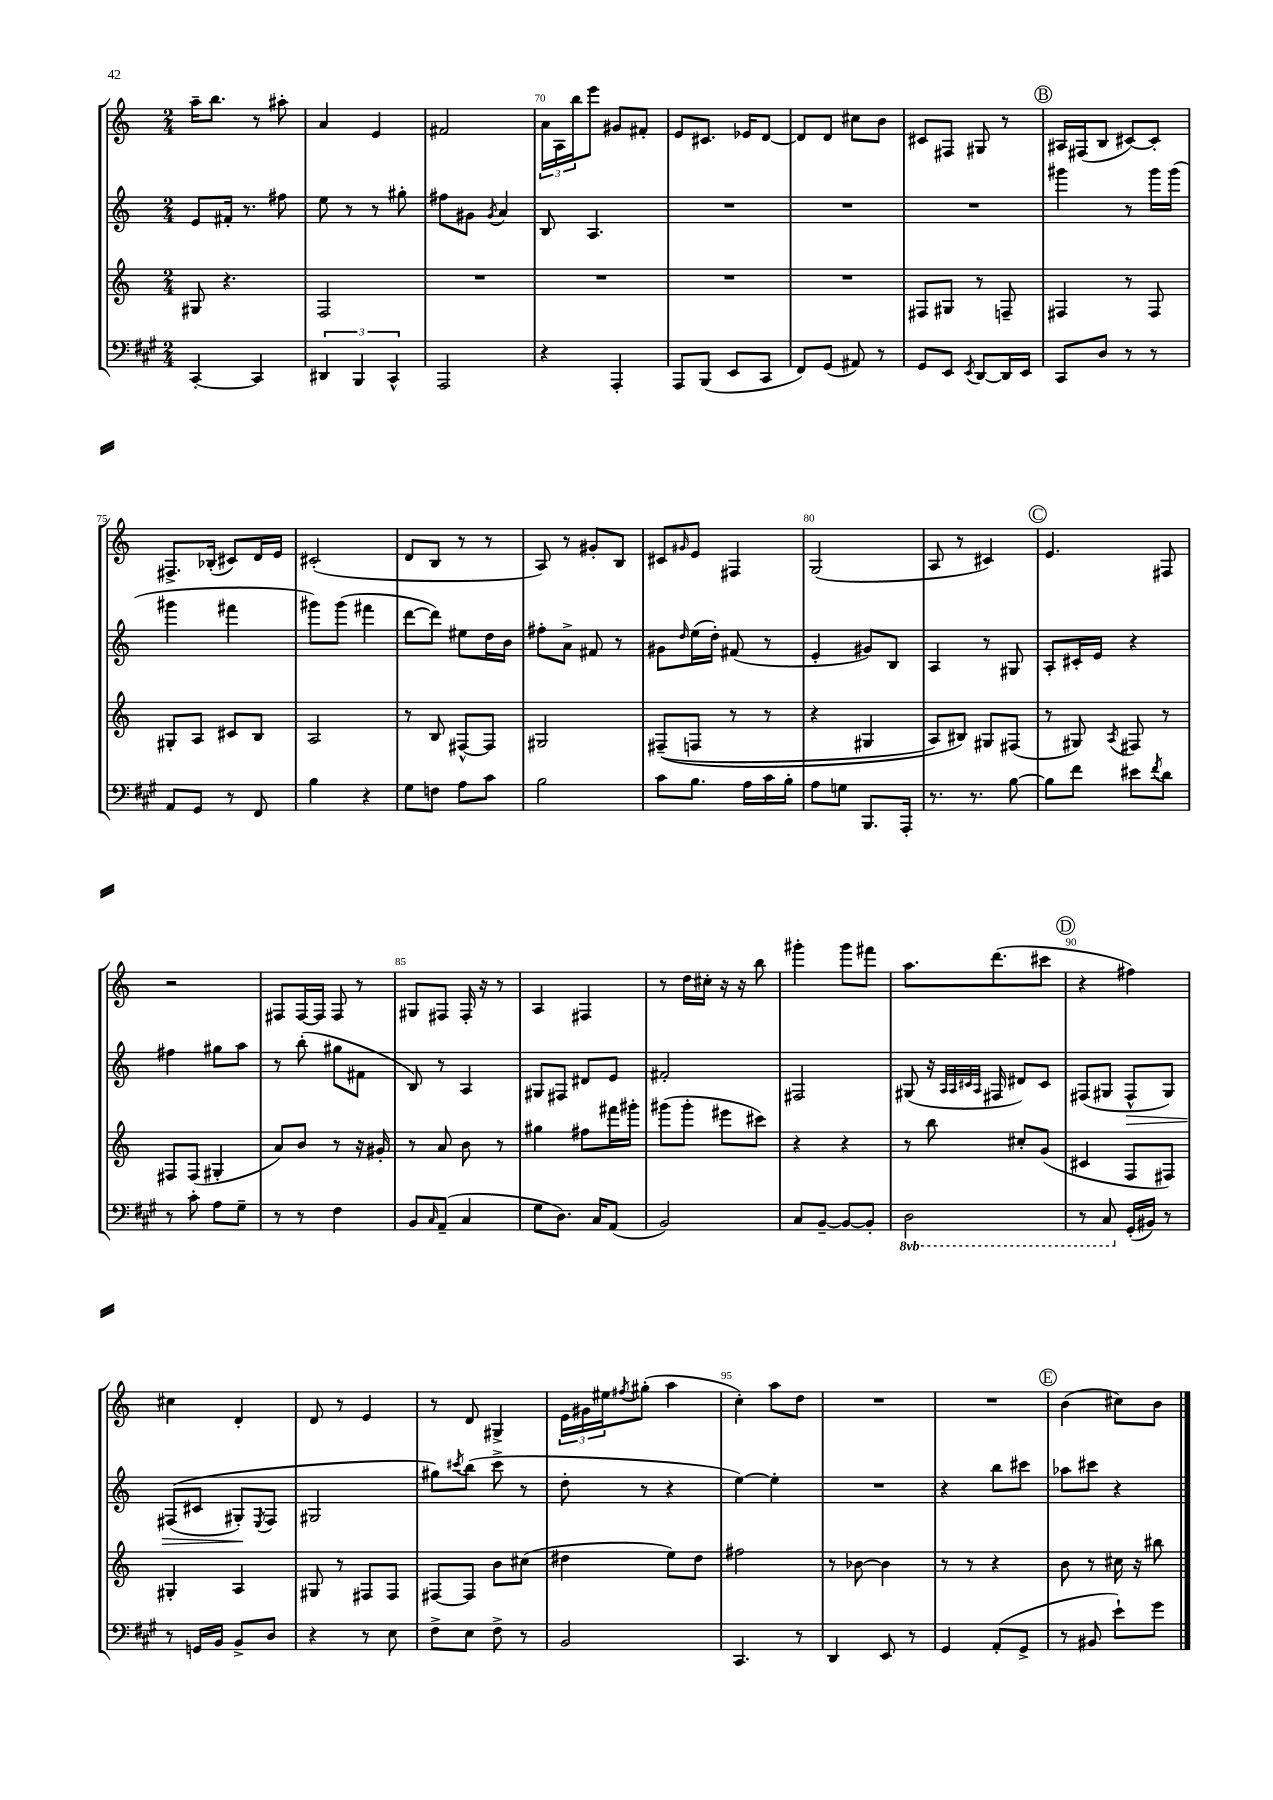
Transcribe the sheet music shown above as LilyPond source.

<<
\new StaffGroup <<
\new Staff = "s0" {
    \clef treble \key c \major \numericTimeSignature \time 2/4
    a''16-- b''8. r8 ais''8-. |
    a'4 e'4 |
    fis'2 |
    \tuplet 3/2 { a'16 a16 b''16 } e'''8 gis'8 fis'8-. |
    e'8 cis'8. ees'16 d'8~ |
    d'8 d'8 cis''8 b'8 |
    cis'8 fis8 gis8 r8 |
    \mark \markup { \circle "B" } ais16 fis16( b8 cis'8~) cis'8-. |
    fis8.-> bes16-.( cis'8) d'16 e'16 |
    cis'2-.( |
    d'8 b8 r8 r8 |
    a8) r8 gis'8-. b8 |
    cis'8 \grace { gis'16 } e'8 fis4 |
    g2( |
    a8 r8 cis'4) |
    \mark \markup { \circle "C" } e'4. fis8 |
    r2 |
    fis8 fis16~ fis16 fis8 r8 |
    gis8 fis8 fis16-. r16 r8 |
    a4 fis4 |
    r8 d''16 cis''16-. r16 r16 b''8 |
    gis'''4-. gis'''8 fis'''8 |
    a''8. d'''8.( cis'''8 |
    \mark \markup { \circle "D" } r4 fis''4) |
    cis''4 d'4-. |
    d'8 r8 e'4 |
    r8 d'8 gis4-> |
    \tuplet 3/2 { e'16 gis'16 eis''16 } \acciaccatura { fis''8 } gis''8-.( a''4 |
    c''4-.) a''8 d''8 |
    R2 |
    R2 |
    \mark \markup { \circle "E" } b'4( cis''8) b'8 \bar "|." |
}
\new Staff = "s1" {
    \clef treble \key c \major \numericTimeSignature \time 2/4
    e'8 fis'16-. r8. fis''8 |
    e''8 r8 r8 gis''8-. |
    fis''8 gis'8 \acciaccatura { gis'8 } a'4 |
    b8 a4. |
    R2 |
    R2 |
    R2 |
    \mark \markup { \circle "B" } gis'''4 r8 gis'''16 gis'''16( |
    gis'''4 fis'''4 |
    gis'''8) gis'''8( fis'''4 |
    d'''8~ d'''8) eis''8 d''16 b'16 |
    fis''8-. a'8-> fis'8 r8 |
    gis'8 \grace { d''16 } e''16( d''16-.) fis'8( r8 |
    e'4-. gis'8) b8 |
    a4 r8 gis8 |
    \mark \markup { \circle "C" } a8-. cis'16-. e'16 r4 |
    fis''4 gis''8 a''8 |
    r8 b''8-.( gis''8 fis'8 |
    b8) r8 a4 |
    gis8 fis8 dis'8 e'8 |
    fis'2-. |
    fis2 |
    gis8( r16 \grace { a32 a32 cis'32 a32 } fis16 dis'8) cis'8 |
    \mark \markup { \circle "D" } fis8( gis8 fis8-^\> gis8) |
    fis8(\( cis'8 gis8-.\!) \acciaccatura { e8 } fis8 |
    gis2 |
    gis''8\) \acciaccatura { cis'''8 } b''8( cis'''8-> r8 |
    d''8-. r8 r4 |
    e''4~) e''4-. |
    R2 |
    r4 b''8 cis'''8 |
    \mark \markup { \circle "E" } aes''8 cis'''8 r4 \bar "|." |
}
\new Staff = "s2" {
    \clef treble \key c \major \numericTimeSignature \time 2/4
    gis8 r4. |
    f2 |
    R2 |
    R2 |
    R2 |
    R2 |
    fis8 gis8 r8 f8-- |
    \mark \markup { \circle "B" } fis4 r8 fis8 |
    gis8-. a8 cis'8 b8 |
    a2 |
    r8 b8 fis8~-^ fis8 |
    gis2 |
    fis8--(\( f8 r8 r8 |
    r4 gis4 |
    a8) bis8\) gis8 fis8( |
    \mark \markup { \circle "C" } r8 gis8) \acciaccatura { a8 } fis8 r8 |
    fis8 fis8( gis4-. |
    a'8) b'8 r8 r16 gis'16-. |
    r8 a'8 b'8 r8 |
    gis''4 fis''8 fis'''16 gis'''16-. |
    gis'''8( gis'''8-. eis'''8 cis'''8) |
    r4 r4 |
    r8 b''8 cis''8-. g'8( |
    \mark \markup { \circle "D" } cis'4 f8 fis8) |
    gis4-. a4 |
    gis8 r8 fis8 fis8 |
    fis8~ fis8 b'8 cis''8( |
    dis''4 e''8) dis''8 |
    fis''2 |
    r8 bes'8~ bes'4 |
    r8 r8 r4 |
    \mark \markup { \circle "E" } b'8 r8 cis''16 r16 bis''8 \bar "|." |
}
\new Staff = "s3" {
    \clef bass \key a \major \numericTimeSignature \time 2/4 \set Staff.ottavationMarkups = #ottavation-simple-ordinals
    cis,4~-. cis,4 |
    \tuplet 3/2 { dis,4 b,,4 cis,4-^ } |
    a,,2 |
    r4 a,,4-. |
    a,,8 b,,8( e,8 cis,8 |
    fis,8) gis,8( ais,8) r8 |
    gis,8 e,8 \acciaccatura { e,8 } d,8~ d,16 e,16 |
    \mark \markup { \circle "B" } cis,8 d8 r8 r8 |
    a,8 gis,8 r8 fis,8 |
    b4 r4 |
    gis8 f8 a8 cis'8 |
    b2 |
    cis'8 b8. a16 cis'16 b16-. |
    a8 g8 b,,8. a,,16-. |
    r8. r8. b8~ |
    \mark \markup { \circle "C" } b8 fis'8 eis'8 \acciaccatura { fis'8 } d'8 |
    r8 cis'8-. a8 gis8-- |
    r8 r8 fis4 |
    b,8 \grace { cis16 } a,8--( cis4 |
    gis8 d8.) cis16 a,8( |
    b,2) |
    cis8 b,8~-- b,8~ b,8-. |
    \ottava #-1 d,2 |
    \mark \markup { \circle "D" } r8 cis,8 \ottava #0 gis,16-.( bis,16) r8 |
    r8 g,16 b,16 b,8-> d8 |
    r4 r8 e8 |
    fis8-> e8 fis8-> r8 |
    b,2 |
    cis,4. r8 |
    d,4 e,8 r8 |
    gis,4 a,8-.( gis,8-> |
    \mark \markup { \circle "E" } r8 bis,8 e'8-!) gis'8 \bar "|." |
}
>>
>>
\layout { \context { \Score currentBarNumber = #67 \override BarNumber.break-visibility = ##(#f #t #t) barNumberVisibility = #(every-nth-bar-number-visible 5) } }
